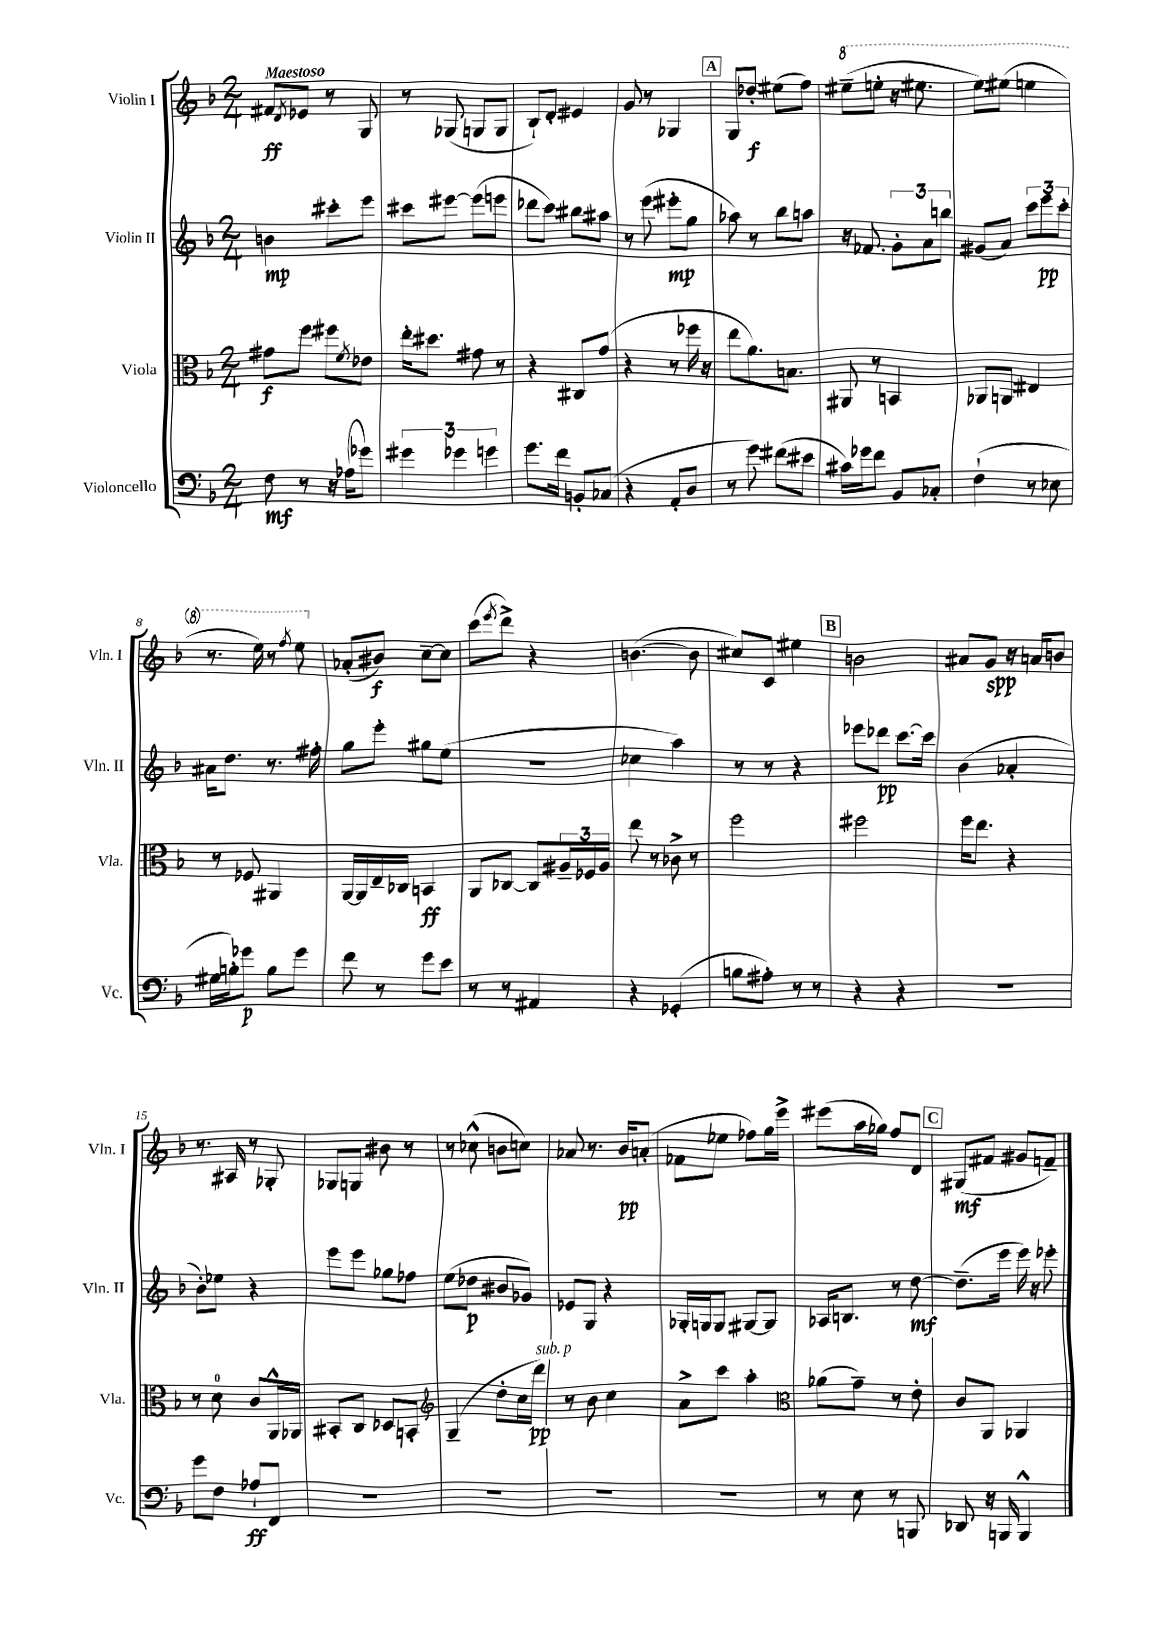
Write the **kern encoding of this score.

**kern	**dynam	**kern	**dynam	**kern	**dynam	**kern	**dynam
*part4	*part4	*part3	*part3	*part2	*part2	*part1	*part1
*staff4	*staff4	*staff3	*staff3	*staff2	*staff2	*staff1	*staff1
*I"Violoncello	*	*I"Viola	*	*I"Violin II	*	*I"Violin I	*
*I'Vc.	*	*I'Vla.	*	*I'Vln. II	*	*I'Vln. I	*
*clefF4	*	*clefC3	*	*clefG2	*	*clefG2	*
*k[b-]	*	*k[b-]	*	*k[b-]	*	*k[b-]	*
*M2/4	*	*M2/4	*	*M2/4	*	*M2/4	*
=1	=1	=1	=1	=1	=1	=1	=1
!	!	!	!	!	!	!LO:TX:a:B:t=Maestoso	!
8F\	mf	8g#X\L	f	4bn\	mp	8f#X/L	ff
.	.	.	.	.	.	8qd/	.
8r	.	8ff\J	.	.	.	8e-X/J	.
16r	.	8ff#X\L	.	8ccc#X'\L	.	8r	.
(16A-X\KL	.	.	.	.	.	.	.
.	.	8qf/	.	.	.	.	.
8g-X\J)	.	8e-X\J	.	8eee\J	.	8G/	.
=2	=2	=2	=2	=2	=2	=2	=2
6g#X\	.	16ee'\KL	.	8ccc#X\L	.	8r	.
.	.	8.dd#X\J	.	.	.	.	.
.	.	.	.	[8eee#X\J	.	(8G-X/	.
6g-X\	.	.	.	.	.	.	.
.	.	8g#X\	.	(8eee#\L]	.	8Gn/L	.
6gn\	.	.	.	.	.	.	.
.	.	8r	.	8eeen\J	.	8G/J	.
=3	=3	=3	=3	=3	=3	=3	=3
8.g\L	.	4r	.	8ddd-X\L	.	8B-`/L)	.
.	.	.	.	8ccc\J)	.	8d'/J	.
16f\Jk	.	.	.	.	.	.	.
8BBn'/L	.	8C#X/L	.	8bb#X\L	.	4e#X/	.
(8C-X/J	.	(8g/J	.	8aa#X\J	.	.	.
=4	=4	=4	=4	=4	=4	=4	=4
4r	.	4r	.	8r	.	8g/	.
.	.	.	.	(8eee\	.	8r	.
8AA'/L	.	8r	.	8eee#X'\L	mp	4G-X/	.
8D/J	.	16ff-X\	.	8gg\J	.	.	.
.	.	16r	.	.	.	.	.
!!LO:REH:place=s1:t=A
=5	=5	=5	=5	=5	=5	=5	=5
8r	.	8ee\L	.	8aa-X\)	.	8G/L	.
8g\)	.	8.a\)	.	8r	.	8dd-X'/J	f
(8f#X\L	.	.	.	8bb-\L	.	(8ee#X\L	.
.	.	8.Bn\J	.	.	.	.	.
8e#X\J	.	.	.	8aan\J	.	8ff\J)	.
=6	=6	=6	=6	=6	=6	=6	=6
*	*	*	*	*	*	*8va	*
16c#X\LL)	.	8AA#X/	.	16r	.	(8eee#X~\L	.
16g-X\J	.	.	.	8.f-X/	.	.	.
8f\J	.	8r	.	.	.	8eeen'\J	.
8BB-/L	.	4BBn/	.	12g'\L	.	16r	.
.	.	.	.	.	.	8.eee#X\	.
.	.	.	.	12a\	.	.	.
8C-X'/J	.	.	.	.	.	.	.
.	.	.	.	12bbn\J	.	.	.
=7	=7	=7	=7	=7	=7	=7	=7
(4F`\	.	8AA-X/L	.	(8g#X/L	.	8eee\L)	.
.	.	8AAn/J	.	8a/J)	.	(8eee#X\J	.
8r	.	4E#X/	.	12ccc\L	.	4eeen\	.
.	.	.	.	12eee\	pp	.	.
8E-X\	.	.	.	.	.	.	.
.	.	.	.	12ccc'\J	.	.	.
!!LO:LB:g=z
=8	=8	=8	=8	=8	=8	=8	=8
16G#X\LL	.	8r	.	16a#X\KL	.	8.r	.
16Bn'\J)	.	.	.	8.dd\J	.	.	.
8g-X\J	p	8F-X/	.	.	.	.	.
.	.	.	.	.	.	16eee\)	.
8B\L	.	4AA#X/	.	8.r	.	8r	.
.	.	.	.	.	.	8qfff/	.
8g-\J	.	.	.	.	.	8eee\	.
.	.	.	.	16ff#X'\	.	.	.
=9	=9	=9	=9	=9	=9	=9	=9
*	*	*	*	*	*	*X8va	*
8f\	.	[16AA/LL	.	8gg\L	.	(8a-X'/L	.
.	.	16AA/]	.	.	.	.	.
8r	.	16E~/	.	8eee'\J	.	8b#X/J)	f
.	.	16C-X/JJ	.	.	.	.	.
8g\L	.	4BBn/	ff	8gg#X\L	.	[8cc~\L	.
8e\J	.	.	.	(8ee\J	.	8cc\J]	.
=10	=10	=10	=10	=10	=10	=10	=10
8r	.	8AA/L	.	2r	.	(8ccc\L	.
.	.	.	.	.	.	8qeee/	.
8r	.	[8C-X/J	.	.	.	8ddd^\J)	.
4AA#X/	.	8C-/L]	.	.	.	4r	.
.	.	24A#X~/L	.	.	.	.	.
.	.	24F-X/	.	.	.	.	.
.	.	24A#/JJ	.	.	.	.	.
=11	=11	=11	=11	=11	=11	=11	=11
4r	.	8ee\	.	4cc-X\	.	([4.bn\	.
.	.	8r	.	.	.	.	.
(4GG-X'/	.	8c-X^\	.	4aa\)	.	.	.
.	.	8r	.	.	.	8b\]	.
=12	=12	=12	=12	=12	=12	=12	=12
8Bn\L	.	2ff\	.	8r	.	8cc#X/L)	.
8A#X'\J)	.	.	.	8r	.	8c/J	.
8r	.	.	.	4r	.	4ee#X\	.
8r	.	.	.	.	.	.	.
!!LO:REH:place=s1:t=B
=13	=13	=13	=13	=13	=13	=13	=13
4r	.	2ff#X\	.	8eee-X\L	.	2bn\	.
.	.	.	.	8ddd-X\J	pp	.	.
4r	.	.	.	[8.ccc\L	.	.	.
.	.	.	.	16ccc\Jk]	.	.	.
=14	=14	=14	=14	=14	=14	=14	=14
2r	.	16ff\KL	.	(4b-\	.	8a#X/L	.
.	.	8.ee\J	.	.	.	.	.
.	.	.	.	.	.	8g/J	spp
.	.	4r	.	4a-X'/	.	16r	.
.	.	.	.	.	.	16an/KL	.
.	.	.	.	.	.	8bn/J	.
!!LO:LB:g=z
=15	=15	=15	=15	=15	=15	=15	=15
8g\L	.	8r	.	8b-'\L)	.	8.r	.
8F\J	.	8d\	.	8ee-X\J	.	.	.
.	.	.	.	.	.	16A#X/	.
8A-X`/L	ff	8c/L	.	4r	.	8r	.
8FF/J	.	16AA^^/L	.	.	.	8G-X'/	.
.	.	16AA-X/JJ	.	.	.	.	.
=16	=16	=16	=16	=16	=16	=16	=16
2r	.	8BB#X'/L	.	8eee\L	.	8G-X/L	.
.	.	8C/J	.	8eee\J	.	8Gn/J	.
.	.	8D-X/L	.	8gg-X\L	.	8b#X\	.
.	.	8BBn'/J	.	8ff-X\J	.	8r	.
=17	=17	=17	=17	=17	=17	=17	=17
*	*	*clefG2	*	*	*	*	*
2r	.	(4G~/	.	(8ee\L	.	8r	.
.	.	.	.	8dd-X\J	p	(8cc-X^^\	.
.	.	8dd'\L	.	8b#X/L	.	8bn\L	.
.	.	16cc\L	.	8g-X/J)	.	8ccn\J)	.
!	!	!LO:TX:a:i:t=sub. p	!	!	!	!	!
.	.	16ddd\JJ)	pp	.	.	.	.
=18	=18	=18	=18	=18	=18	=18	=18
2r	.	8r	.	8e-X/L	.	8a-X/	.
.	.	8b-\	.	8G/J	.	8.r	.
.	.	4cc\	.	4r	.	.	.
.	.	.	.	.	.	16b-/KL	pp
.	.	.	.	.	.	(8an'/J	.
=19	=19	=19	=19	=19	=19	=19	=19
2r	.	8a^\L	.	16G-X'/LL	.	8f-X\L	.
.	.	.	.	16Gn/J	.	.	.
.	.	8ccc\J	.	8G/J	.	8ee-X\J	.
.	.	4aa'\	.	[8G#X/L	.	8ff-X\L)	.
.	.	.	.	8G#/J]	.	16gg\L	.
.	.	.	.	.	.	16eee^\JJ	.
=20	=20	=20	=20	=20	=20	=20	=20
*	*	*clefC3	*	*	*	*	*
8r	.	(8a-X\L	.	16A-X/KL	.	(8eee#X\L	.
.	.	.	.	8.Bn/J	.	.	.
8E\	.	8g~\J)	.	.	.	16aa\L	.
.	.	.	.	.	.	16gg-X\JJ)	.
8r	.	8r	.	8r	.	8ff/L	.
8BBBn/	.	8e'\	.	[8dd\	mf	8d/J	.
!!LO:REH:place=s1:t=C
=21	=21	=21	=21	=21	=21	=21	=21
8DD-X/	.	8c/L	.	(8.dd~\L]	.	(8G#X/L	mf
16r	.	8AA/J	.	.	.	8f#X/J	.
16BBBn/	.	.	.	16eee\Jk	.	.	.
4BBB^^/	.	4AA-X/	.	16eee\)	.	8g#X/L	.
.	.	.	.	16r	.	.	.
.	.	.	.	8eee-X'\	.	8fn~/J)	.
==	==	==	==	==	==	==	==
*-	*-	*-	*-	*-	*-	*-	*-
